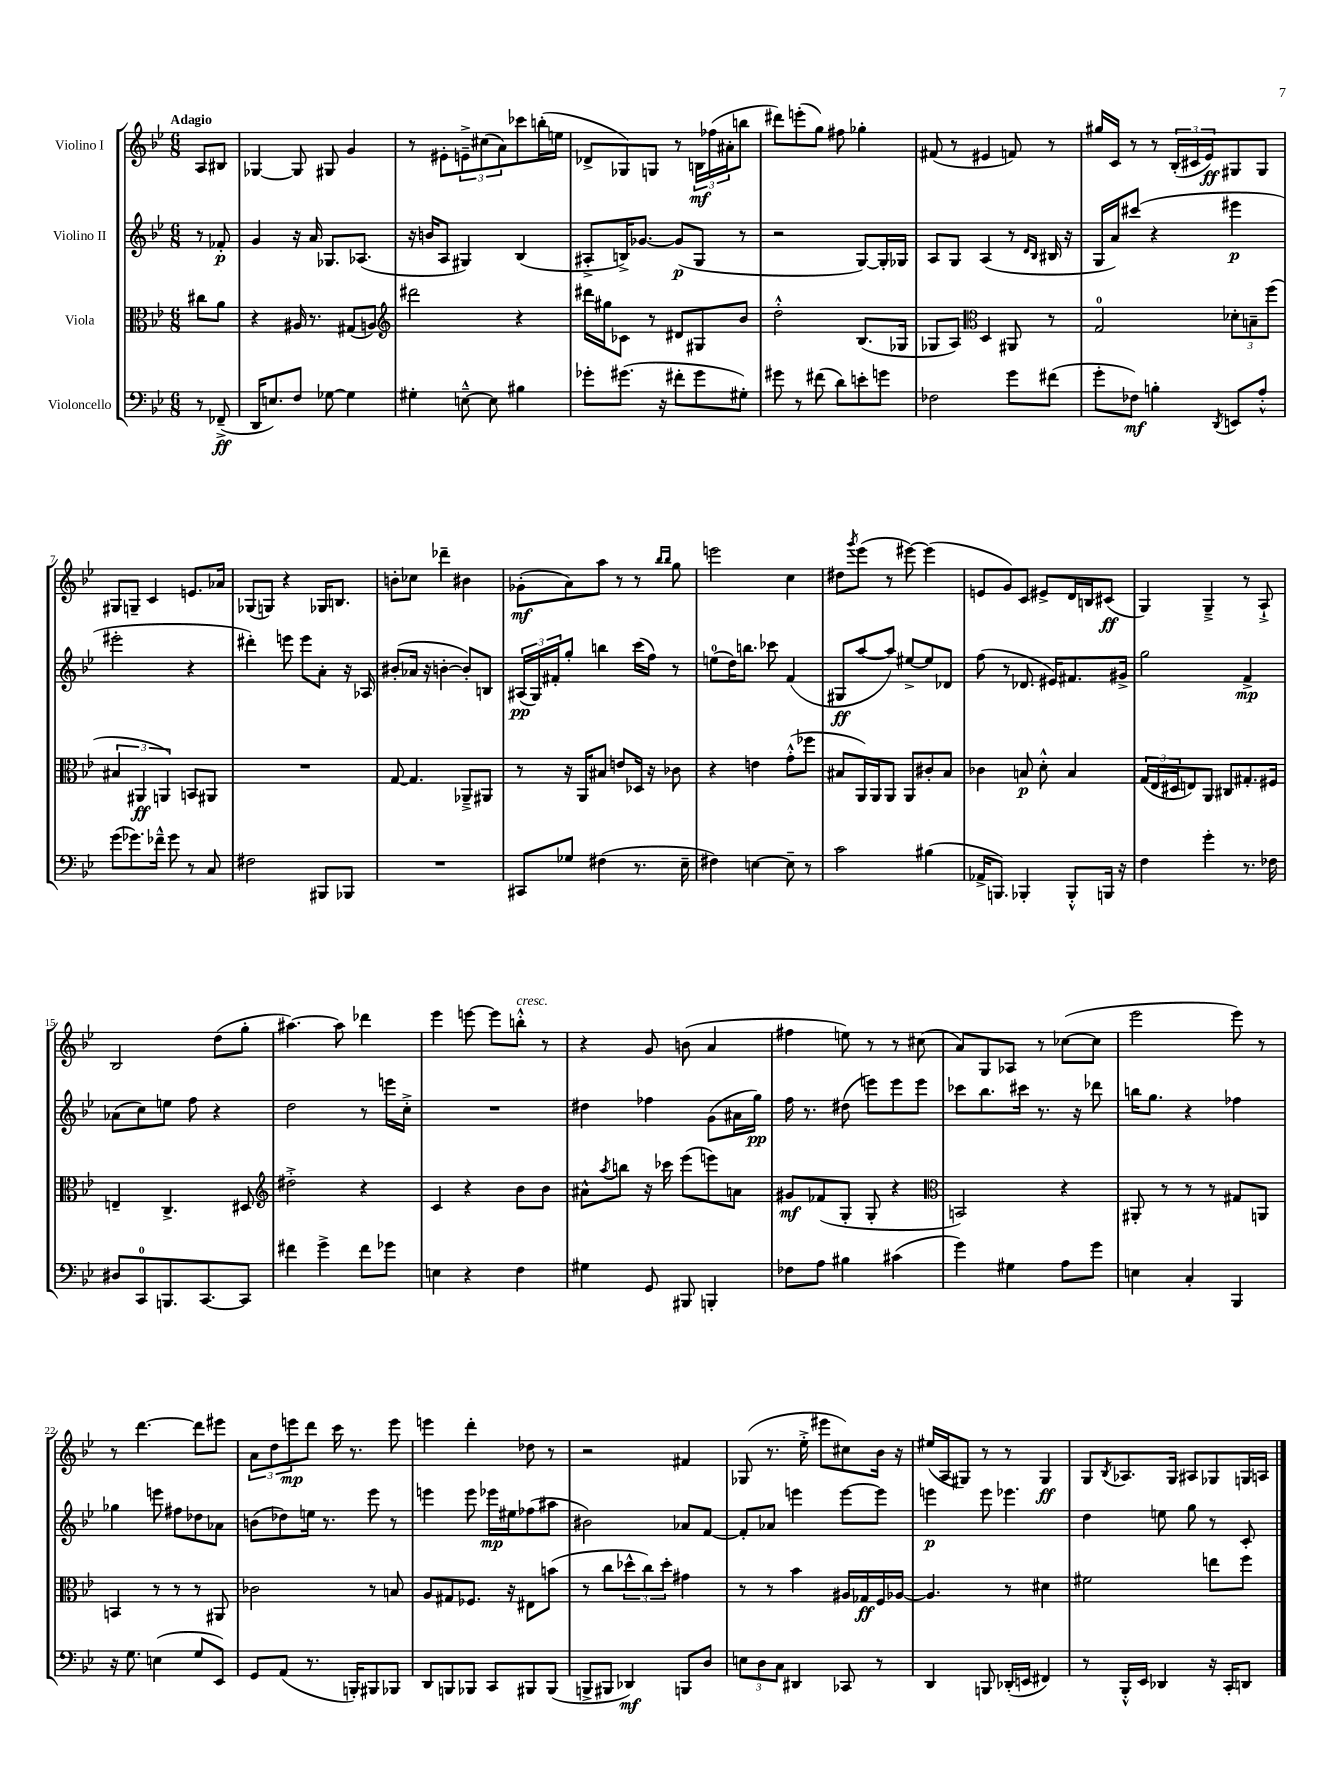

**kern	**kern	**kern	**kern
*staff4	*staff3	*staff2	*staff1
*clefF4	*clefC3	*clefG2	*clefG2
*k[b-e-]	*k[b-e-]	*k[b-e-]	*k[b-e-]
*M6/8	*M6/8	*M6/8	*M6/8
8r	8cc#	8r	8A
(8FF-~^	8a	8f-'	8B#
=	=	=	=
16DD	4r	4g	[4G-
8.E)	.	.	.
8F	16A#	16r	8G-]
.	8.r	16a	.
[8G-	.	8.G-	8G#
4G-]	(8G#	.	4g
.	.	(8.A-	.
.	8A)	.	.
=	=	=	=
*	*clefG2	*	*
4G#'	2ddd#	16r	8r
.	.	16b	.
.	.	8A	8e#'
[8E~^^	.	4G#)	12e~^
.	.	.	(12cc#
8E]	.	.	.
.	.	.	12a)
4B#	4r	(4B-	8ccc-
.	.	.	(16bb'
.	.	.	16ee
=	=	=	=
8g-'	16ddd#	8A#'^	8d-^
.	16gg#	.	.
(8.g#	8c-	16B^)	8G-)
.	.	[8.g-	.
.	8r	.	8G
16r	.	.	.
8f#'	8d#	(8g-]	8r
8g#	8G#	8G	24B
.	.	.	(24ff-
.	.	.	24a#'
8G#')	8b-	8r	8bb
=	=	=	=
8g#	2dd'^^	2r	8ddd#)
8r	.	.	(8eee'
(8f#	.	.	8gg)
8d)	.	.	8ff#
8e'	(8.B-	[8G)	4gg-'
8g	.	16G']	.
.	16G-	16G-	.
=	=	=	=
2F-	8G-	8A	(8f#
.	8A)	8G	8r
*	*clefC3	*	*
.	4D	(4A	4e#
8g	8AA#	8r	8f)
.	.	16qqd	.
.	.	16qqB-	.
(8f#	8r	16B#	8r
.	.	16r	.
=	=	=	=
8g'	2G	16G	16gg#
.	.	16a)	16c
8F-)	.	(8ccc#	8r
4B'	.	4r	8r
.	.	.	(24B-'
.	.	.	24c#
.	.	.	24e-)
8qDD	.	.	.
8EE	12d-'	4eee#	8G#
.	12B~	.	.
8A'^^	.	.	8G#
.	(12ff	.	.
=	=	=	=
(8g	6B#	2eee#'	8G#
8.g-)	.	.	8G~
.	6AA#	.	.
.	.	.	4c
16f-~^^	.	.	.
.	6AA)	.	.
8g-	.	.	.
8r	8BB	4r	8.e
8C	8AA#	.	.
.	.	.	16a-
=	=	=	=
2F#	2.r	4ddd#')	(8G-
.	.	.	8G)
.	.	8eee	4r
.	.	8eee	.
8BBB#	.	8a'	16G-
.	.	.	8.B
8BBB-	.	16r	.
.	.	16A-	.
=	=	=	=
2.r	[8G	(8b#'	8b'
.	4.G]	16a-	8cc-
.	.	16r	.
.	.	[4b'	4ddd-~
.	8AA-~^	8b'])	4b#
.	8AA#	8B	.
=	=	=	=
8CC#	8r	(24A#	(8g-'
.	.	24G)	.
.	.	24f#'	.
8G-	16r	8gg'	8a)
.	16AA	.	.
(4F#	8B#	4bb	8aa
.	8e	.	8r
8.r	16D-	(16ccc	8r
.	16r	16ff)	.
.	.	.	16qqbb-
.	.	.	16qqbb-
.	8c-	8r	8gg
16E-~	.	.	.
=	=	=	=
4F#)	4r	(8ee	2eee
.	.	16dd)	.
.	.	8.bb	.
[4E	4e	.	.
.	.	8ccc-	.
8E~]	(8g'^^	(4f	4cc
8r	8ff-	.	.
=	=	=	=
2c	8B#	8G#	8dd#
.	.	.	8qggg
.	16AA)	[8aa	(8eee-
.	16AA	.	.
.	8AA	8aa])	8r
.	8AA	[8ee#^	[8eee#)
(4B#	8c#'	8ee#]	(4eee#]
.	8B#	8d-	.
=	=	=	=
16AA-^	4c-	(8ff	8e
8.BBB)	.	.	.
.	.	8r	8g)
4BBB-'	8B	8.d-	8c
.	8d'^^	.	8e#^
.	.	16e#)	.
8BBB-'^^	4B	8.f#	16d
.	.	.	16B
16BBB	.	.	(8c#
16r	.	16g#^	.
=	=	=	=
4F	(24G	2gg	4G)
.	24E-	.	.
.	24D#	.	.
.	8E)	.	.
4g'	8AA	.	4G~^
.	8C#	.	.
8.r	8.G#'	4f^	8r
.	.	.	8A`^
16F-	16F#	.	.
=	=	=	=
8D#	4E~	(8a-	2B-
8CC	.	8cc)	.
8.BBB	4.C^	8ee	.
.	.	8ff	.
[8.CC	.	.	.
.	.	4r	(8dd
8CC]	8D#	.	8gg'
=	=	=	=
*	*clefG2	*	*
4f#	2dd#'^	2dd	[4.aa#)
4g^	.	.	.
.	.	.	8aa#]
8f#	4r	8r	4ddd-
8g-	.	16eee	.
.	.	16cc'^	.
=	=	=	=
4E	4c	2.r	4eee-
4r	4r	.	[8eee
.	.	.	8eee]
4F	8b-	.	8bb'^^
.	8b-	.	8r
=	=	=	=
4G#	8a#^^	4dd#	4r
.	8qaa	.	.
.	8bb	.	.
8GG	16r	4ff-	8g
.	16ccc-	.	.
8BBB#	(8eee-	.	(8b
4BBB'	8eee)	(8g	4a
.	8a	16a#	.
.	.	16gg)	.
=	=	=	=
8F-	8g#	16ff	4ff#
.	.	8.r	.
8A	(8f-	.	.
4B#	8G'	(8dd#	8ee)
.	8G'	8eee)	8r
(4c#	4r	8eee	8r
.	.	8eee	(8cc#
=	=	=	=
*	*clefC3	*	*
4g)	2BB)	8ccc-	8a)
.	.	8.bb-	8G
4G#	.	.	8A-
.	.	16ccc#	.
.	.	8.r	8r
8A	4r	.	([8cc-
.	.	16r	.
8g	.	8ddd-	8cc-]
=	=	=	=
4E	8AA#'	16bb	2eee-
.	.	8.gg	.
.	8r	.	.
4C'	8r	4r	.
.	8r	.	.
4BBB-	8G#	4ff-	8eee-)
.	8AA	.	8r
=	=	=	=
16r	4BB	4gg-	8r
8.G	.	.	.
.	.	.	[4.ddd
(4E	8r	8eee	.
.	8r	8ff#	.
8G	8r	8dd-	8ddd]
8EE-)	8AA#	8a-	8eee#
=	=	=	=
8GG	2c-	(8b	12a
.	.	.	12dd
(8AA	.	8dd-)	.
.	.	.	12eee
8.r	.	16ee	8ddd
.	.	8.r	.
.	.	.	16ccc
16BBB')	.	.	8.r
8BBB#	8r	8eee-	.
8BBB-	8B	8r	8eee
=	=	=	=
8DD	8A	4eee	4eee
8BBB	8G#	.	.
8BBB-	8.F-	8eee	4ddd'
8CC	.	16eee-	.
.	16r	16ee#	.
8BBB#	8E#	(8ff-	8dd-
(8BBB#	(8b	8aa#	8r
=	=	=	=
8BBB^	8r	2b#)	2r
8BBB#	8cc	.	.
4DD-)	12dd-^^	.	.
.	12cc)	.	.
.	12dd-'	.	.
8BBB	4g#	8a-	4f#
8D	.	[8f	.
=	=	=	=
12E	8r	8f']	(8G-
12D	.	.	.
.	8r	8a-	8.r
12C	.	.	.
4DD#	4b-	4eee	.
.	.	.	16ee-'^
.	.	.	8eee#
8CC-	16A#	[8eee	8cc#)
.	16G-	.	.
8r	16F	8eee]	16b-
.	[16A-	.	16r
=	=	=	=
4DD	4.A-]	4eee	(16ee#
.	.	.	16A
.	.	.	8G#)
8BBB	.	8eee	8r
(16DD-'	8r	4.eee-	8r
16EE	.	.	.
4FF#)	4d#	.	4G#
=	=	=	=
8r	2f#	4dd	8G
.	.	.	8qB-
16BBB-'^^	.	.	8.A-
16EE-	.	.	.
4DD-	.	8ee	.
.	.	.	16G
.	.	8gg	8A#
16r	8ee	8r	8G-
16CC'	.	.	.
8DD	8ff	8c'	16G
.	.	.	16A
==	==	==	==
*-	*-	*-	*-
